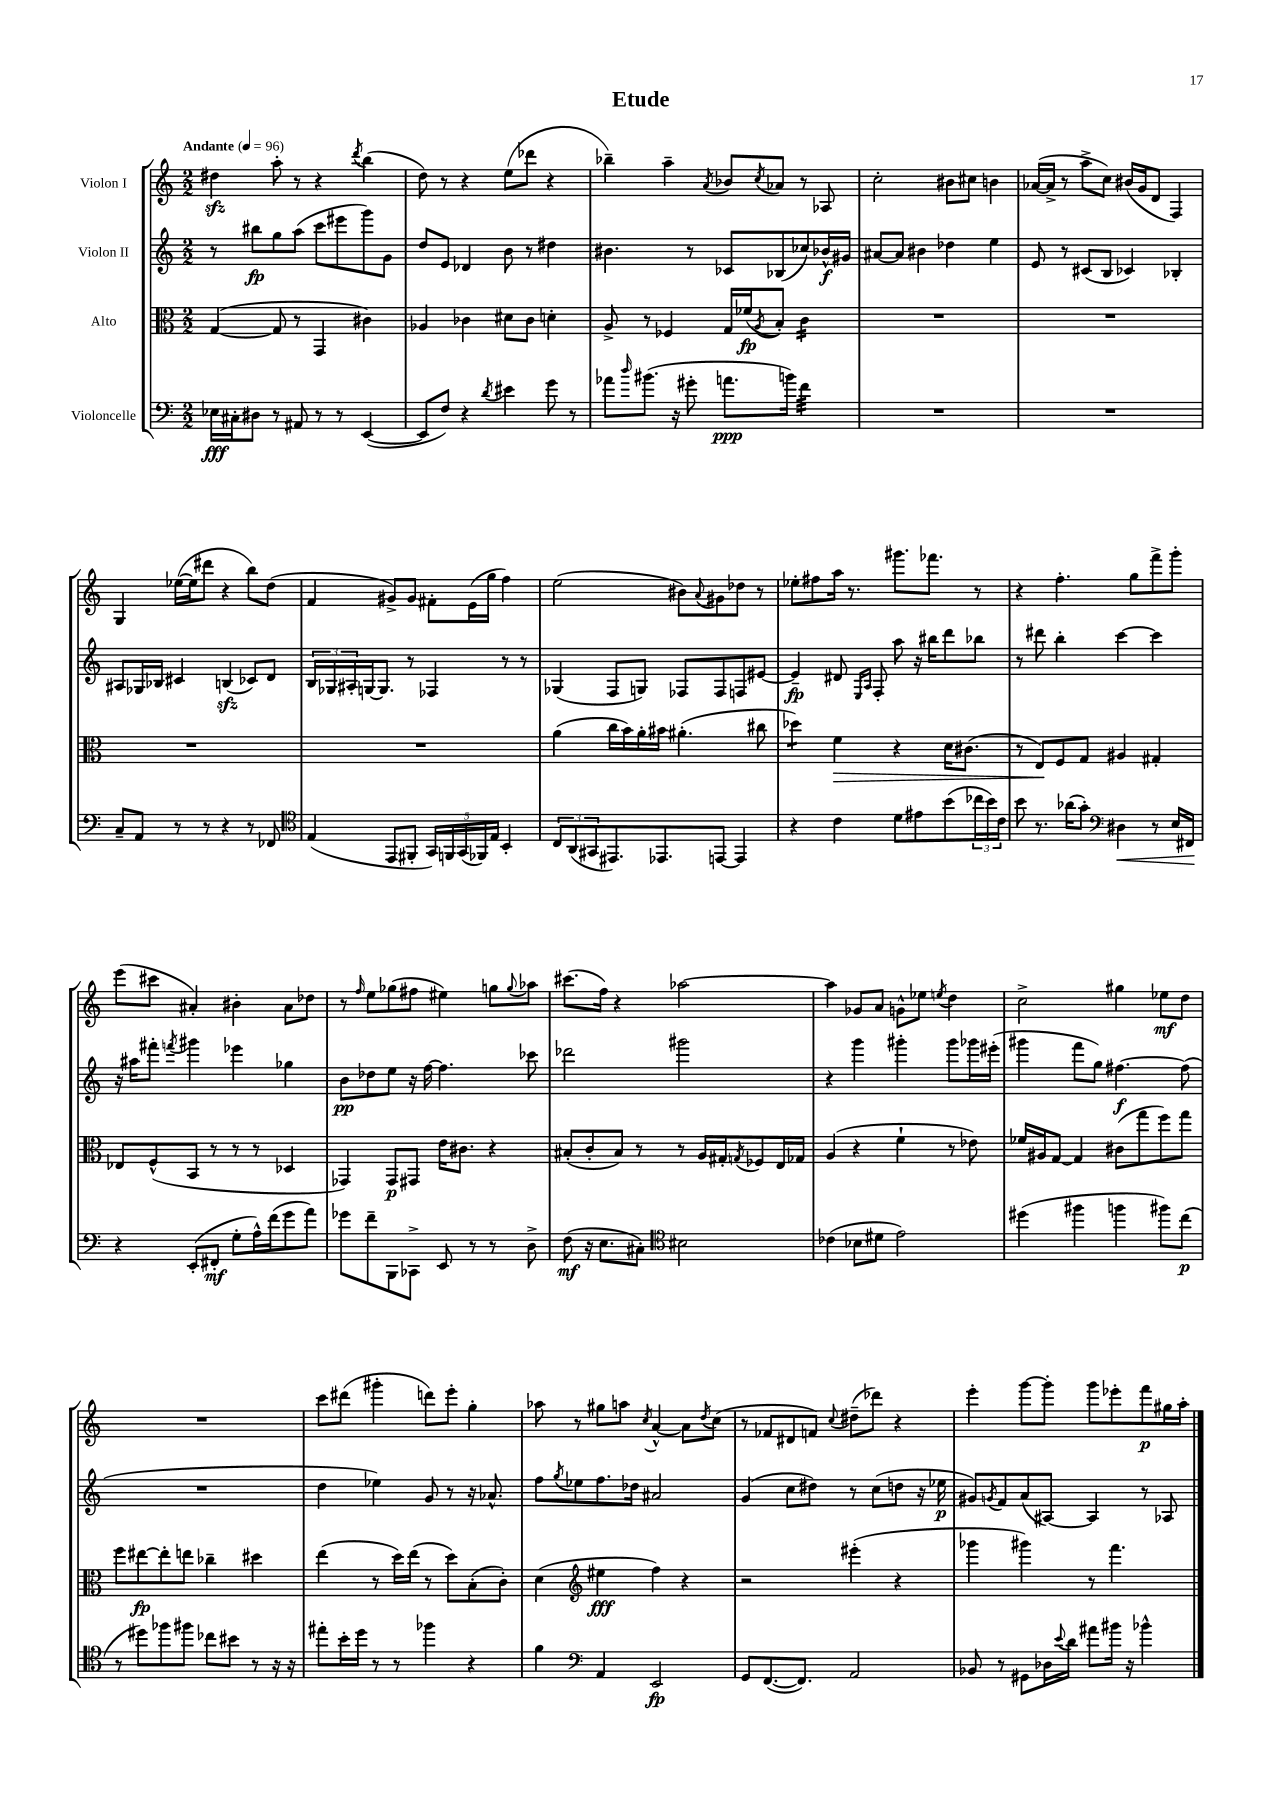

**kern	**kern	**kern	**kern
*staff4	*staff3	*staff2	*staff1
*clefF4	*clefC3	*clefG2	*clefG2
*k[]	*k[]	*k[]	*k[]
*M2/2	*M2/2	*M2/2	*M2/2
*MM96	*MM96	*MM96	*MM96
16E-	([4G	8r	4dd#
16C#'	.	.	.
8D#	.	8bb#	.
8r	8G]	8gg	8aa'
8AA#	8r	(8aa	8r
8r	4GG	8ccc	4r
8r	.	8eee#	.
.	.	.	8qddd
([4EE	4c#)	8ggg)	(4bb
.	.	8g	.
=	=	=	=
8EE]	4A-	8dd	8dd)
8F)	.	8e	8r
4r	4c-	4d-	4r
8qd	.	.	.
4e#	8d#	8b	(8ee
.	8c-	8r	8ddd-
8g	4d'	4dd#	4r
8r	.	.	.
=	=	=	=
8a-	8A^	4.b#	4bb-~)
16qqdd	.	.	.
(8.b#	8r	.	.
.	4F-	.	4aa~
16r	.	.	.
8g#'	.	8r	.
.	.	.	8qa
8.a	16G	8c-	8b-
.	(16f-	.	.
.	8qA	.	8qcc
.	8B')	(8B-	8a-
16b)	.	.	.
4f	4c	8cc-)	8r
.	.	16b-^^	8A-
.	.	16g#	.
=	=	=	=
1r	1r	[8a#	2cc'
.	.	8a#]	.
.	.	4b#	.
.	.	4dd-	8b#
.	.	.	8cc#
.	.	4ee	4b
=	=	=	=
1r	1r	8e	([16a-
.	.	.	16a-^]
.	.	8r	8r
.	.	(8c#	8aa^
.	.	8B	8cc)
.	.	4c-)	(16b#
.	.	.	16g
.	.	.	8d
.	.	4B-'	4F)
=	=	=	=
8C~	1r	8A#	4G
8AA	.	16G-	.
.	.	16B-	.
8r	.	4c#	([16ee-
.	.	.	16ee-]
8r	.	.	8ddd#
4r	.	(4B	4r
8r	.	8c-)	8bb)
8FF-	.	8d	(8dd
=	=	=	=
*clefC4	*	*	*
(4E	1r	24B	4f
.	.	24G-	.
.	.	24A#'	.
.	.	[16G	.
.	.	8.G]	.
8EE	.	.	8g#^)
8FF#'	.	8r	8g#
20GG)	.	4F-	8f#'
20FF	.	.	.
(20GG	.	.	.
.	.	.	(16e
20FF-)	.	.	.
.	.	.	16gg
20E	.	.	.
4BB'	.	8r	4ff)
.	.	8r	.
=	=	=	=
12C	(4a	(4G-	(2ee
(12AA	.	.	.
12GG#	.	.	.
8.EE#)	16cc	8F	.
.	16b)	.	.
.	16a'	8G)	.
8.EE-	16b#	.	.
.	(4.a#'	8F-	8b#)
.	.	.	8qqa
[8EE	.	8F-	8g#
4EE]	.	8F	8dd-
.	8cc#	[8e#	8r
=	=	=	=
4r	4dd-)	4e#~]	8ee-'
.	.	.	8ff#
4c	4f	8d#	16aa
.	.	.	8.r
.	.	16qqE	.
.	.	16qqA	.
.	.	8F'	.
8d	4r	8aa	8.ggg#
8e#	.	16r	.
.	.	16bb#	8.fff-
(8b	16d	8ddd	.
.	(8.c#	.	.
24cc-	.	8bb-	8r
24b)	.	.	.
24c	.	.	.
=	=	=	=
8b	8r	8r	4r
8.r	8E)	8ddd#	.
.	8F	4bb'	4.ff'
(16a-	.	.	.
8g')	8G	.	.
*clefF4	*	*	*
4D#	4A#	[4ccc	.
.	.	.	8gg
8r	4G#'	4ccc]	8fff^
16E	.	.	8ggg'
16FF#	.	.	.
=	=	=	=
4r	8E-	16r	(8eee
.	.	16aa#	.
.	(8F^^	8fff#'	8ccc#
.	.	8qfff	.
(8EE'	8BB	4ggg#	4a#')
8FF#'	8r	.	.
8G'	8r	4eee-	4b#'
16A^^)	8r	.	.
(16f	.	.	.
8g	4D-	4gg-	8a#
8a)	.	.	8dd-
=	=	=	=
8g-	4GG-)	8b	8r
.	.	.	16qqff
8f~	.	8dd-	8ee
8BBB	8GG-	8ee	(8gg-
8CC-^	8GG#	16r	8ff#
.	.	[16ff	.
8EE	16e	4.ff]	4ee#)
.	8.c#	.	.
8r	.	.	.
8r	4r	.	8gg
.	.	.	8qqgg
8D^	.	8ccc-	8aa-
=	=	=	=
(8F	(8B#'	2ddd-	(8.ccc#
16r	8c'	.	.
8.E	.	.	16ff)
.	8B#)	.	4r
8C#')	8r	.	.
*clefC4	*	*	*
2B#	8r	2ggg#	[2aa-
.	16A	.	.
.	16G#'	.	.
.	8qG	.	.
.	8F-	.	.
.	16E	.	.
.	16G-	.	.
=	=	=	=
(4c-	(4A	4r	4aa-]
8B-	4r	4ggg	8g-
8d#	.	.	8a
2e)	4f`	4ggg#'	8g^^
.	.	.	8ee-
.	.	.	8qee
.	8r	8ggg#	4dd
.	8e-)	16ggg-	.
.	.	(16eee#'	.
=	=	=	=
(4dd#	16f-	4ggg#	2cc^
.	16A#	.	.
.	[8G	.	.
4ff#	4G]	8fff	.
.	.	8gg)	.
4ff	(8c#	[4.ff#	4gg#
.	8gg	.	.
8ff#)	8ff)	.	8ee-
(8cc	8gg	(8ff#]	8dd
=	=	=	=
8r	8ff	1r	1r
8dd#)	[8ee#	.	.
8ff-	8ee#']	.	.
8ff#	8ee	.	.
8cc-	4cc-~	.	.
8b#	.	.	.
8r	4dd#	.	.
16r	.	.	.
16r	.	.	.
=	=	=	=
8ee#'	(4ee	4dd	8ccc
16b'	.	.	(8ddd#
16dd	.	.	.
8r	8r	4ee-)	4ggg#'
8r	16dd)	.	.
.	(16ee	.	.
4ff-	8r	8g	8ddd)
.	8dd)	8r	8eee'
4r	(8B'	16r	4gg'
.	.	8.a-^^	.
.	8c')	.	.
=	=	=	=
4f	(4d	8ff	8aa-
.	.	8qgg	.
.	.	8ee-	8r
*clefF4	*clefG2	*	*
4AA	4ee#	8.ff	8gg#
.	.	.	8aa
.	.	16dd-	.
.	.	.	8qcc
2EE	4ff)	2a#	[4a^^
.	4r	.	8a]
.	.	.	8qdd
.	.	.	(8cc
=	=	=	=
8GG	2r	(4g	8r
([8.FF	.	.	8f-
.	.	8cc	8d#
8.FF])	.	.	.
.	.	8dd#)	8f)
.	.	.	8qqcc
2AA	(4eee#'	8r	(8dd#~
.	.	(8cc	8ddd-)
.	4r	8dd	4r
.	.	16r	.
.	.	16ee-	.
=	=	=	=
8BB-	4ggg-	8g#)	4eee'
.	.	8qg	.
8r	.	8f	.
8GG#	4ggg#)	(8a	[8ggg
16D-	.	[8A#)	8ggg']
8qqe	.	.	.
16d	.	.	.
8a#	8r	4A#]	8ggg
16b#	4.fff	.	8eee-'
16r	.	.	.
4b-^^	.	8r	8fff
.	.	8A-	16gg#
.	.	.	16aa'
==	==	==	==
*-	*-	*-	*-
